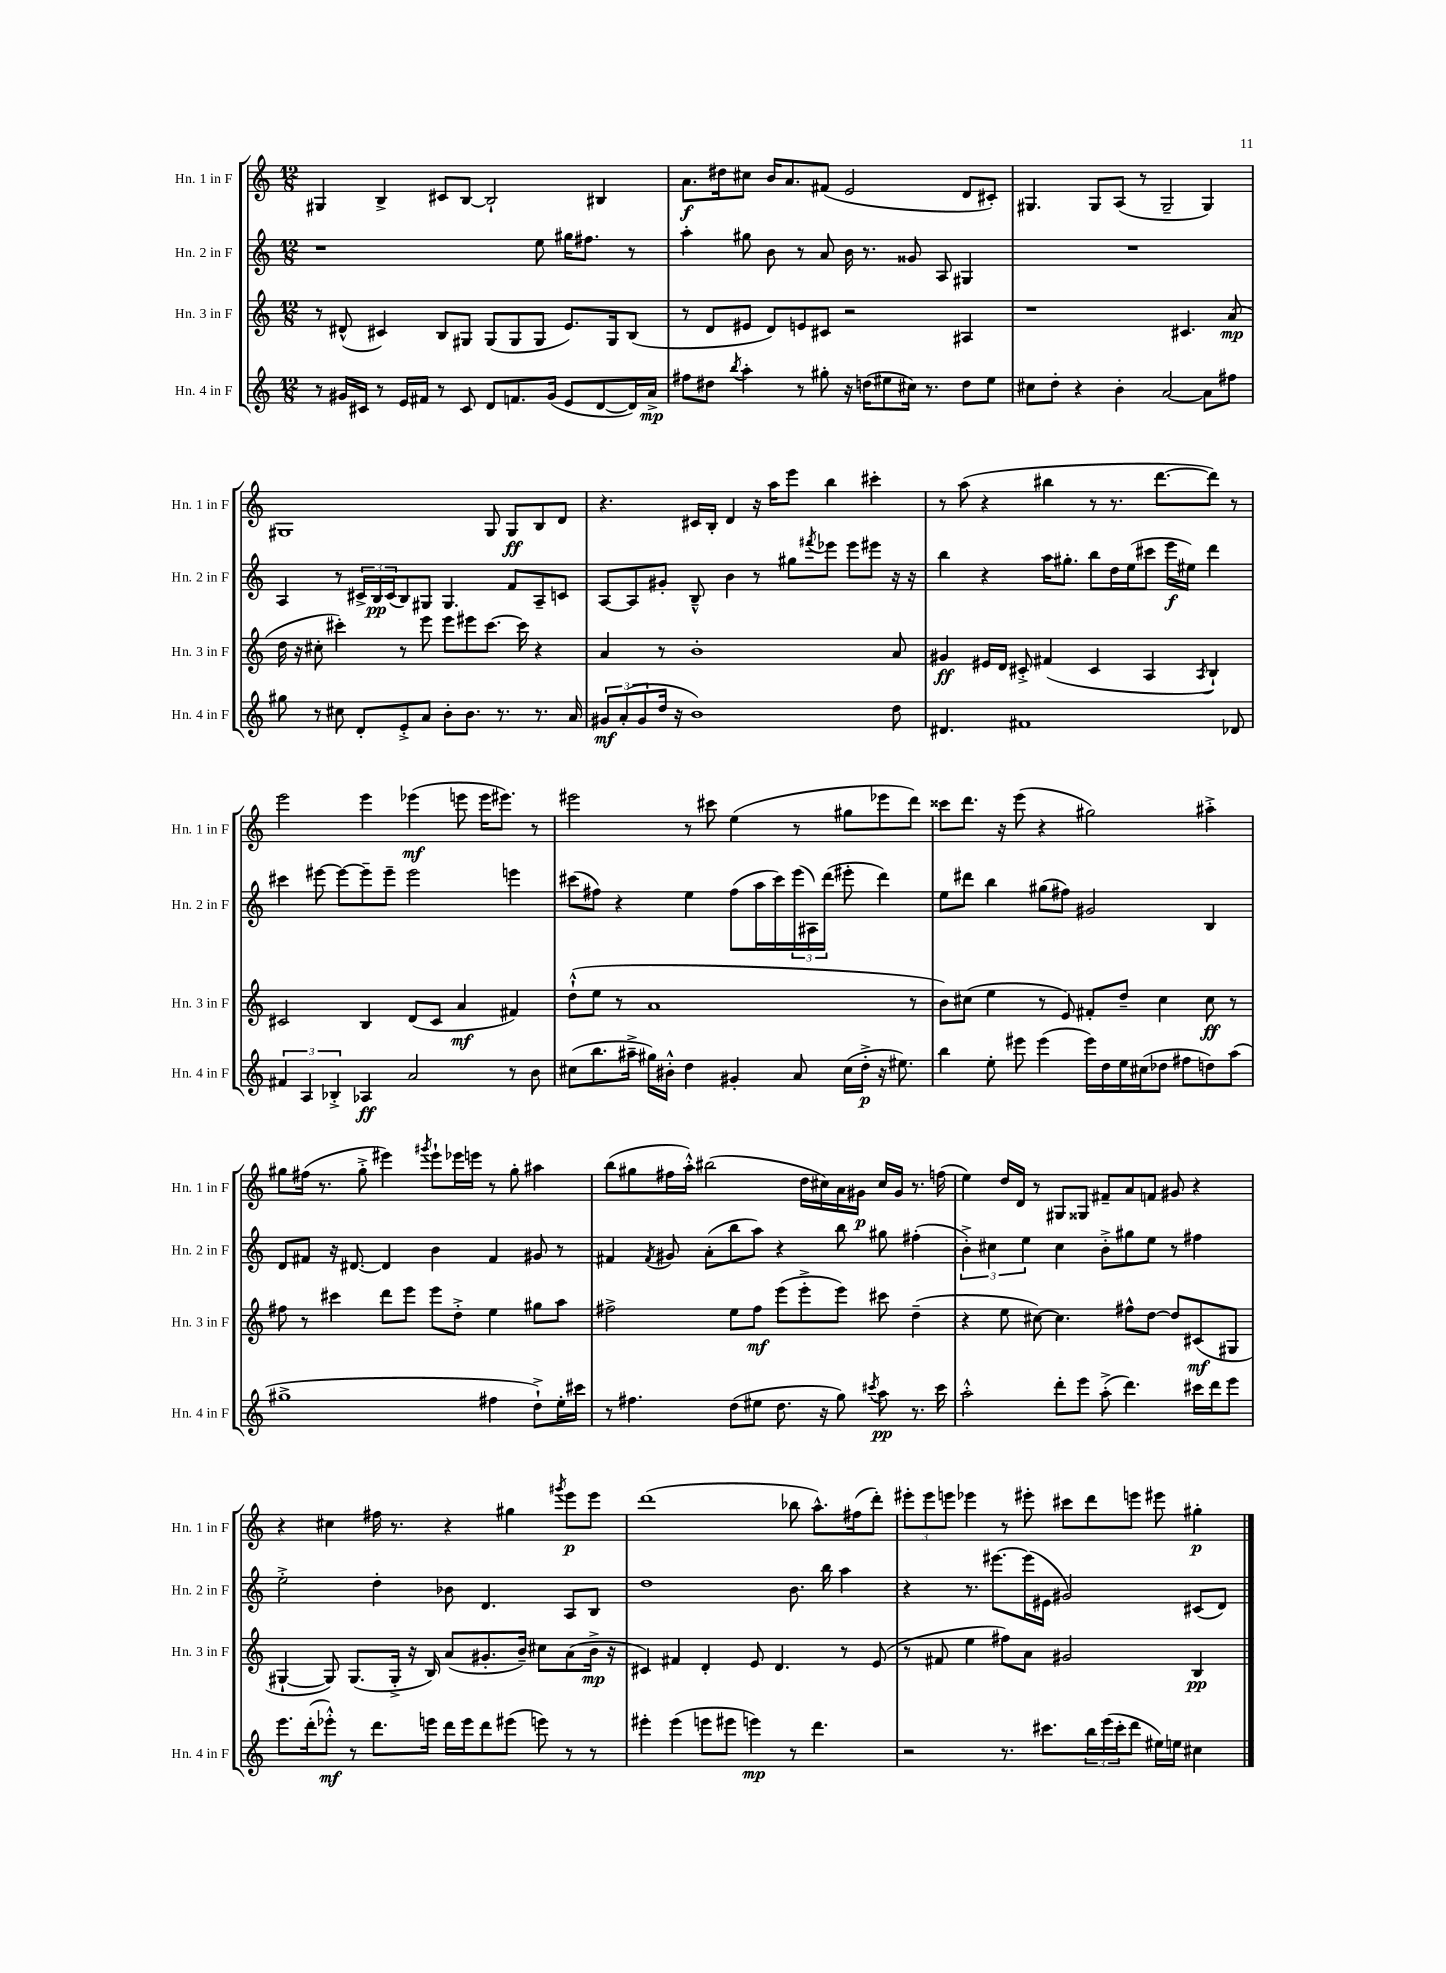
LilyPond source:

<<
\new StaffGroup <<
\new Staff = "s0" \with { instrumentName = "Hn. 1 in F" shortInstrumentName = "Hn. 1 in F" } {
    \clef treble \key c \major \numericTimeSignature \time 12/8
    gis4 b4-> cis'8 b8~ b2-! bis4 |
    a'8.\f dis''16 cis''8 b'16 a'8. fis'8( e'2 d'8 cis'8-.) |
    gis4. gis8 a8( r8 gis2-- gis4) |
    gis1 gis8 gis8\ff b8 d'8 |
    r4. cis'16 b16-. d'4 r16 a''16 e'''8 b''4 cis'''4-. |
    r8 a''8( r4 bis''4 r8 r8. d'''8.~ d'''8) r8 |
    e'''2 e'''4 ees'''4\mf( e'''8 e'''16 eis'''8.) r8 |
    eis'''2 r8 cis'''8 e''4( r8 gis''8 ees'''8 d'''8) |
    cisis'''8 d'''8. r16 e'''8( r4 gis''2) ais''4-.-> |
    gis''8 fis''16( r8. gis''8-.-> eis'''4) \acciaccatura { gis'''8 } eis'''8-! ees'''16 e'''16 r8 gis''8-. ais''4 |
    b''8( gis''8 fis''16 a''16-.-^) bis''2( d''16 cis''16) a'16 gis'16\p cis''16 gis'16 r8. f''16( |
    e''4) d''16 d'16 r8 gis8 gisis8 fis'8-- a'8 f'8 gis'8 r4 |
    r4 cis''4 fis''16 r8. r4 gis''4 \acciaccatura { gis'''8 } e'''8\p e'''8 |
    d'''1( bes''8 a''8.-^) fis''16( d'''8-.) |
    \tuplet 3/2 { eis'''8-. eis'''8 e'''8 } ees'''4 r8 eis'''8-. cis'''8 d'''8 e'''8 eis'''8 gis''4-.\p \bar "|." |
}
\new Staff = "s1" \with { instrumentName = "Hn. 2 in F" shortInstrumentName = "Hn. 2 in F" } {
    \clef treble \key c \major \numericTimeSignature \time 12/8
    r1 e''8 gis''16 fis''8. r8 |
    a''4-. gis''8 b'8 r8 a'8 b'16 r8. gisis'8 a8 gis4 |
    R1. |
    a4 r8 \tuplet 3/2 { cis'16-> b16\pp cis'16( } b8) gis8 gis4. f'8 a8-- c'8 |
    a8~ a8 gis'8-. b8---^ b'4 r8 gis''8 \acciaccatura { fis'''8 } ees'''8 ees'''8 eis'''8 r16 r16 |
    b''4 r4 a''16 gis''8.-. b''8 d''16 e''16( cis'''8 e'''16\f eis''16) d'''4 |
    cis'''4 eis'''8~ eis'''8~ eis'''8-- eis'''8-- eis'''2 e'''4 |
    cis'''8( fis''8) r4 e''4 fis''8( a''16 cis'''16) \tuplet 3/2 { e'''16( ais16) d'''16( } eis'''8-. d'''4) |
    e''8 dis'''8 b''4 gis''8( fis''8) gis'2 b4 |
    d'8 fis'8 r16 dis'8.~ dis'4 b'4 fis'4 gis'8 r8 |
    fis'4 \acciaccatura { fis'8 } gis'8 a'8-.( b''8 a''8) r4 b''8 gis''8 fis''4-.( |
    \tuplet 3/2 { b'4-.->) cis''4 e''4 } cis''4 b'8-.-> gis''8 e''8 r8 fis''4 |
    e''2-.-> d''4-. bes'8 d'4. a8 b8 |
    d''1 b'8. b''16 a''4 |
    r4 r8. eis'''8.~ eis'''16( eis'16 gis'2) cis'8( d'8) \bar "|." |
}
\new Staff = "s2" \with { instrumentName = "Hn. 3 in F" shortInstrumentName = "Hn. 3 in F" } {
    \clef treble \key c \major \numericTimeSignature \time 12/8
    r8 dis'8-^( cis'4) b8 gis8 gis8( gis8 gis8 e'8.) gis16 b8( |
    r8 d'8 eis'8 d'8) e'8 cis'8 r2 ais4 |
    r1 cis'4. a'8\mp( |
    d''16 r16 cis''8-. cis'''4-.) r8 e'''8 e'''8 eis'''8 cis'''8.~ cis'''16 r4 |
    a'4 r8 b'1-. a'8 |
    gis'4\ff eis'16 d'16 cis'8-.-> fis'4( cis'4 a4 \acciaccatura { a8 } b4-!) |
    cis'2 b4 d'8( cis'8 a'4\mf fis'4) |
    d''8-!-^( e''8 r8 a'1 r8 |
    b'8) cis''8( e''4 r8 e'8) fis'8-. d''8-- cis''4 cis''8\ff r8 |
    fis''8 r8 cis'''4 d'''8 e'''8 e'''8 d''8-.-> e''4 gis''8 a''8 |
    fis''2-> e''8 fis''8\mf e'''8( e'''8-.-> e'''8) cis'''8 d''4--( |
    r4 e''8 cis''8~) cis''4. fis''8-^ d''8~ d''8 cis'8\mf( gis8 |
    gis4~-! gis8) gis8.( gis16-.-> r16 b16) a'8( gis'8.-. b'16--) cis''8 a'8( b'16->\mp r16 |
    cis'4) fis'4 d'4-. e'8 d'4. r8 e'8( |
    r8 fis'8 e''4 fis''8) a'8 gis'2 b4\pp \bar "|." |
}
\new Staff = "s3" \with { instrumentName = "Hn. 4 in F" shortInstrumentName = "Hn. 4 in F" } {
    \clef treble \key c \major \numericTimeSignature \time 12/8
    r8 gis'16 cis'16 r8 e'16 fis'16 r8 cis'8 d'8 f'8. gis'16( e'8 d'8~ d'16) a'16->\mp |
    fis''8 dis''8 \acciaccatura { b''8 } a''4-. r8 gis''8-. r16 d''16( eis''8 cis''16) r8. d''8 eis''8 |
    cis''8 d''8-. r4 b'4-. a'2~ a'8 fis''8 |
    gis''8 r8 cis''8 d'8-. e'8-.-> a'8 b'8-. b'8. r8. r8. a'16 |
    \tuplet 3/2 { gis'8\mf a'8-.( gis'8 } d''16 r16 b'1) d''8 |
    dis'4. fis'1 des'8 |
    \tuplet 3/2 { fis'4 a4 bes4-.-> } aes4\ff a'2 r8 b'8 |
    cis''8( b''8. ais''16---> gis''16) bis'16-.-^ d''4 gis'4-. a'8 cis''16( d''16-.->\p r16 eis''8.) |
    b''4 e''8-. eis'''8 eis'''4( eis'''16) d''16 e''16 cis''16( des''8 fis''8 d''8) a''8( |
    gis''1-> fis''4 d''8-!->) e''16-. cis'''16 |
    r8 fis''4. d''8( eis''8 d''8. r16 g''8) \acciaccatura { cis'''8 } a''8\pp r8. cis'''16 |
    a''2-.-^ d'''8-. e'''8 a''8-.->( d'''4.) cis'''16 d'''16 e'''8 |
    e'''8. d'''16-.( ees'''8-.-^\mf) r8 d'''8. e'''16 d'''16 e'''16 d'''8 eis'''8( e'''8) r8 r8 |
    eis'''4-. eis'''4( e'''8 eis'''8 e'''4\mp) r8 d'''4. |
    r2 r8. cis'''8. \tuplet 3/2 { b''16 e'''16( cis'''16-. } d'''8 eis''16) e''16 cis''4 \bar "|." |
}
>>
>>
\layout { \context { \Score \remove "Bar_number_engraver" } }
